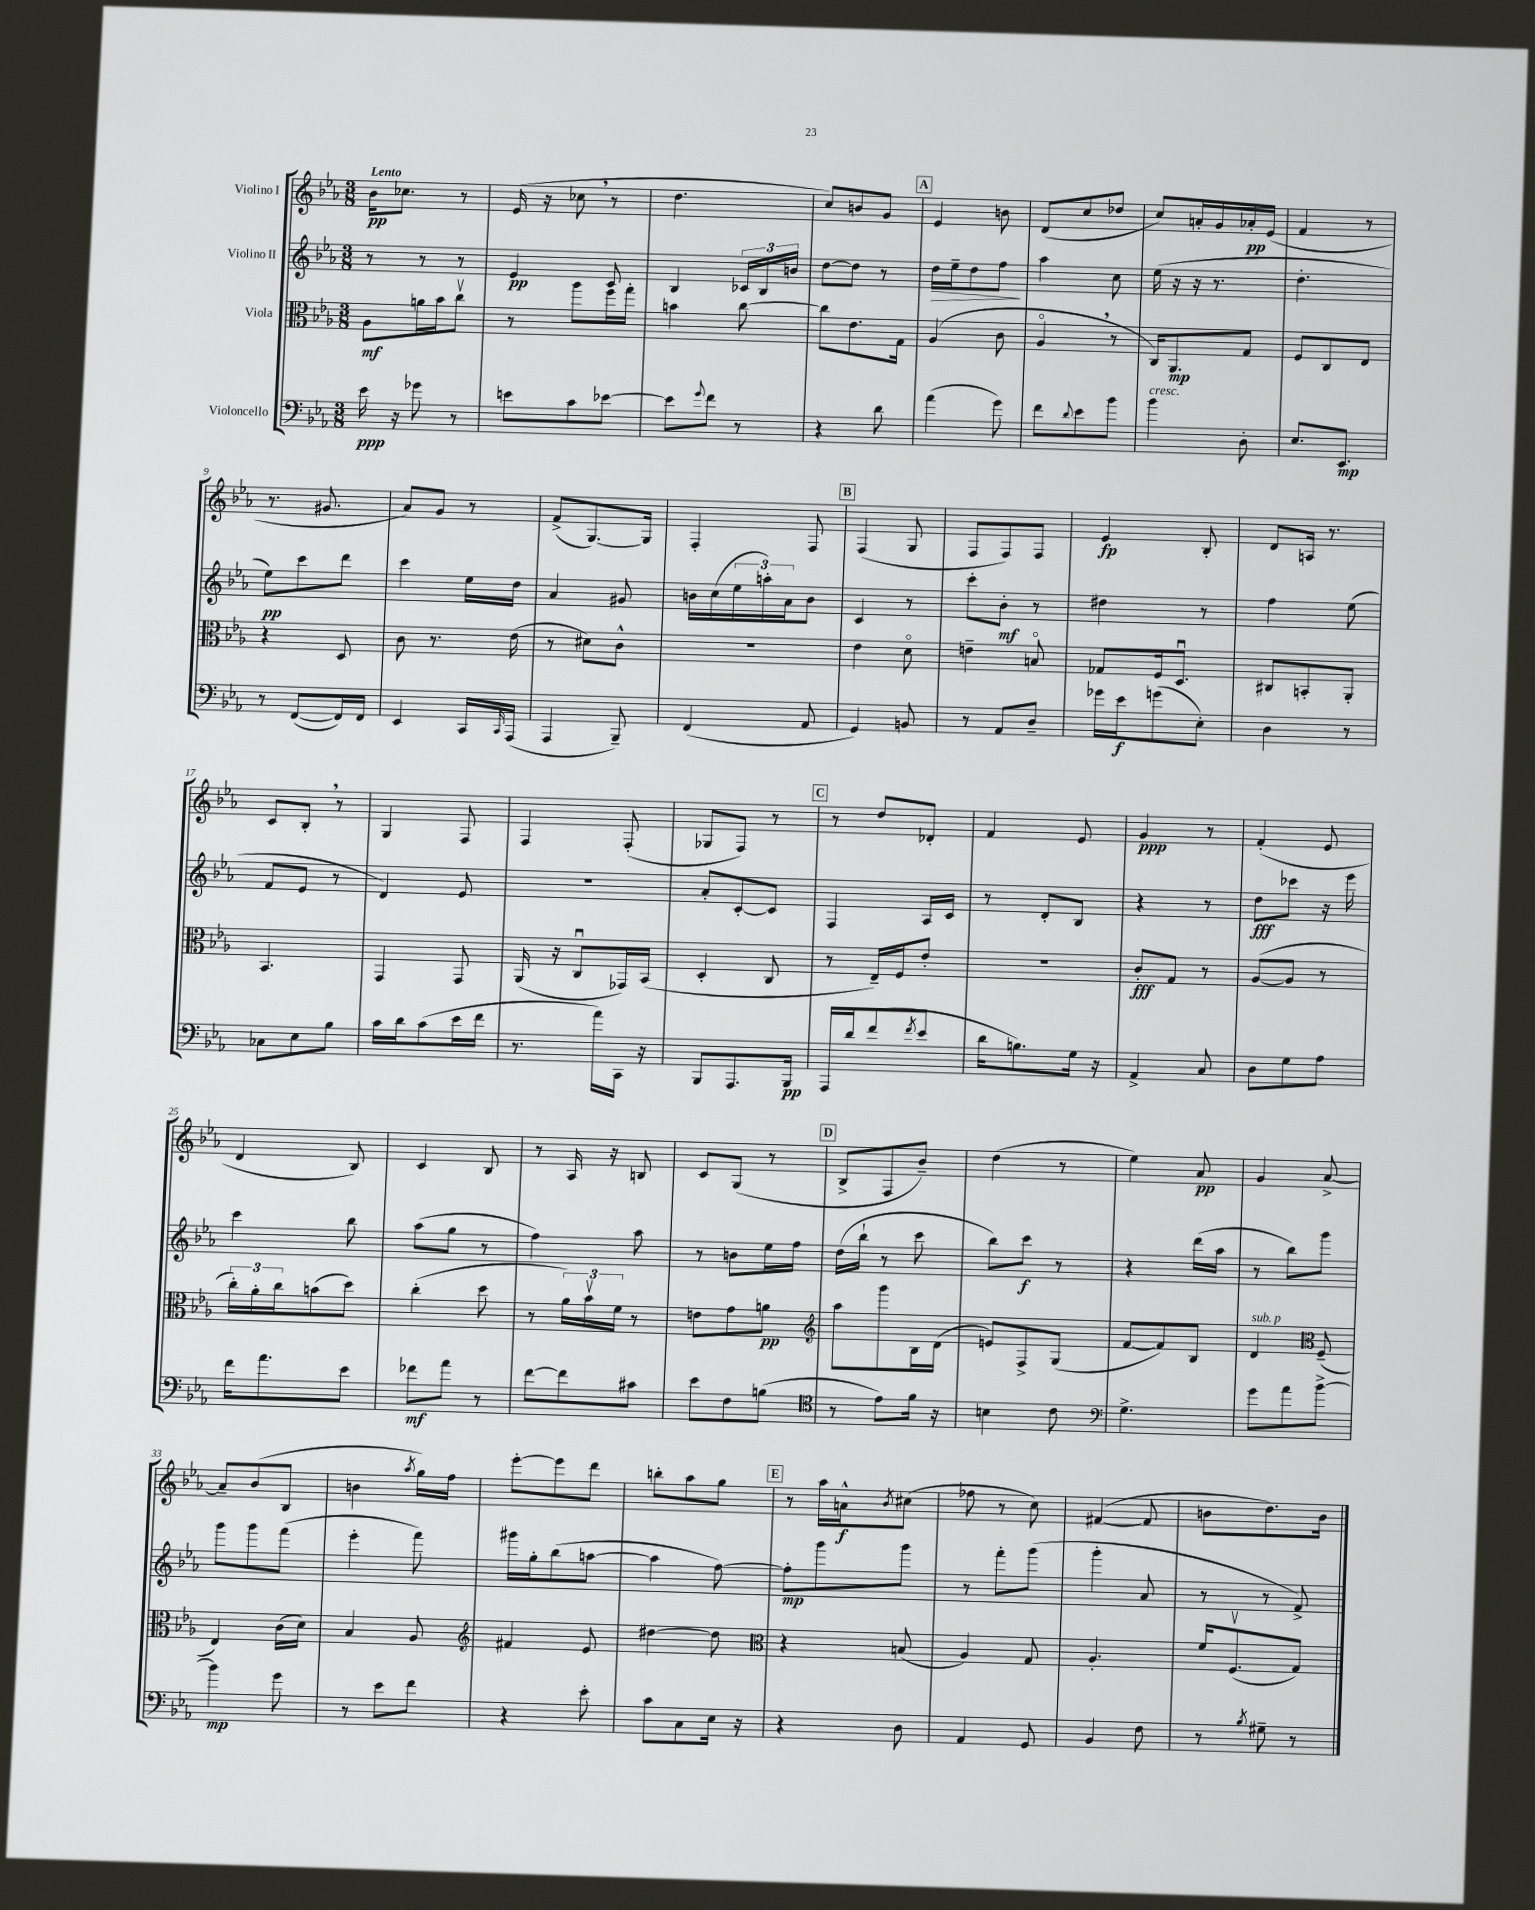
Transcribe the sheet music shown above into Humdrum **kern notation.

**kern	**dynam	**kern	**dynam	**kern	**dynam	**kern	**dynam
*part4	*part4	*part3	*part3	*part2	*part2	*part1	*part1
*staff4	*staff4	*staff3	*staff3	*staff2	*staff2	*staff1	*staff1
*I"Violoncello	*	*I"Viola	*	*I"Violino II	*	*I"Violino I	*
*clefF4	*	*clefC3	*	*clefG2	*	*clefG2	*
*k[b-e-a-]	*	*k[b-e-a-]	*	*k[b-e-a-]	*	*k[b-e-a-]	*
*M3/8	*	*M3/8	*	*M3/8	*	*M3/8	*
=1	=1	=1	=1	=1	=1	=1	=1
!	!	!	!	!	!	!LO:TX:a:B:t=Lento	!
16e-\	ppp	8A-\L	mf	8r	.	16b-\KL	pp
16r	.	.	.	.	.	8.cc-X\J	.
8g-X\	.	16an\L	.	8r	.	.	.
.	.	16b-\J	.	.	.	.	.
8r	.	8ccv\J	.	8r	.	8r	.
=2	=2	=2	=2	=2	=2	=2	=2
8en\L	.	8r	.	4e-/	pp	(16e-/	.
.	.	.	.	.	.	16r	.
8c\	.	8aa-\L	.	.	.	8cc-X,\	.
[8e-X\J	.	16ff\L	.	8c/	.	8r	.
.	.	16gg'\JJ	.	.	.	.	.
=3	=3	=3	=3	=3	=3	=3	=3
8e-\L]	.	4bn\	.	4B-/	.	4.dd\	.
8qqg/	.	.	.	.	.	.	.
8f\J	.	.	.	.	.	.	.
8r	.	[8cc\	.	24c-X/LL	.	.	.
.	.	.	.	24B-/	.	.	.
.	.	.	.	24bn/JJ	.	.	.
=4	=4	=4	=4	=4	=4	=4	=4
4r	.	8cc\L]	.	[8dd\L	.	8cc/L)	.
.	.	8.e-\	.	8dd\J]	.	8bn/	.
8d\	.	.	.	8r	.	8g/J	.
.	.	16G\Jk	.	.	.	.	.
!!LO:REH:place=s1:t=A
=5	=5	=5	=5	=5	=5	=5	=5
!	!	!	!	!	!LO:HP:b	!	!
(4a-\	.	(4A-/	.	16dd\LL	>	4e-/	.
.	.	.	.	16ee-~\J	.	.	.
.	.	.	.	8dd\	.	.	.
8g\)	.	8c\	.	8ff\J	.	8bn\	.
.	.	.	.	.	]	.	.
=6	=6	=6	=6	=6	=6	=6	=6
8f\L	.	4A-,/	.	4aa-\	.	(8d/L	.
8qqd/	.	.	.	.	.	.	.
8e-\	.	.	.	.	.	8cc/	.
8b-\J	.	8r	.	8cc\	.	8dd-X/J	.
=7	=7	=7	=7	=7	=7	=7	=7
!LO:TX:a:i:t=cresc.	!	!	!	!	!	!	!
4b-\	.	16C/KL)	.	(16ee-\	.	8cc/L)	.
.	.	8.AA-/	mp	16r	.	.	.
.	.	.	.	16r	.	16an'/L	.
.	.	.	.	8.r	.	16g/	.
8D'\	.	8G/J	.	.	.	16a-X'/	pp
.	.	.	.	.	.	(16e-/JJ	.
=8	=8	=8	=8	=8	=8	=8	=8
8.E-/L	.	8F/L	.	4.dd'\	.	4f/	.
.	.	8C/	.	.	.	.	.
8.EE-/J	mp	.	.	.	.	.	.
.	.	8E-/J	.	.	.	8r	.
!!LO:LB:g=z
=9	=9	=9	=9	=9	=9	=9	=9
8r	.	4r	.	8ee-\L)	pp	8.r	.
([8FF/L	.	.	.	8ccc\	.	.	.
.	.	.	.	.	.	8.g#X/	.
16FF/L])	.	8D/	.	8ddd\J	.	.	.
16FF/JJ	.	.	.	.	.	.	.
=10	=10	=10	=10	=10	=10	=10	=10
4EE-/	.	8c\	.	4ccc\	.	8a-/L)	.
.	.	8.r	.	.	.	8g/J	.
16CC/LL	.	.	.	16ee-\LL	.	8r	.
16qqCC/	.	.	.	.	.	.	.
(16AAA-/JJ	.	(16e-\	.	16dd\JJ	.	.	.
=11	=11	=11	=11	=11	=11	=11	=11
4AAA-/	.	8r	.	4a-/	.	(8f^/L	.
.	.	8d#X\L)	.	.	.	[8.G/)	.
8BBB-~/)	.	8c^^\J	.	8g#X/	.	.	.
.	.	.	.	.	.	16G/Jk]	.
=12	=12	=12	=12	=12	=12	=12	=12
(4FF/	.	4.r	.	16bn\LL	.	4F'/	.
.	.	.	.	(16cc\	.	.	.
.	.	.	.	24ee-\	.	.	.
.	.	.	.	24aan'\)	.	.	.
.	.	.	.	24a-\J	.	.	.
8AA-/	.	.	.	8b\J	.	8F/	.
!!LO:REH:place=s1:t=B
=13	=13	=13	=13	=13	=13	=13	=13
4GG/)	.	4e-\	.	4c/	.	(4F/	.
8BBn/	.	8d\	.	8r	.	8G/	.
=14	=14	=14	=14	=14	=14	=14	=14
8r	.	4en~\	.	8ccc'\L	.	8F/L	.
8AA-/L	.	.	.	8b-'\J	mf	8F/)	.
8D~/J	.	8Bn/	.	8r	.	8F/J	.
=15	=15	=15	=15	=15	=15	=15	=15
16g-X\LL	.	8G-X/L	.	4dd#X\	.	4e-/	fp
16e-\J	f	.	.	.	.	.	.
(8gn\	.	16F/k	.	.	.	.	.
.	.	8.Du/J	.	.	.	.	.
8E-'\J)	.	.	.	8r	.	8B-'/	.
=16	=16	=16	=16	=16	=16	=16	=16
4D\	.	8C#X/L	.	4ff\	.	8d/L	.
.	.	8BBn'/	.	.	.	16An/Jk	.
.	.	.	.	.	.	8.r	.
8r	.	8AA-'/J	.	(8ee-\	.	.	.
!!LO:LB:g=z
=17	=17	=17	=17	=17	=17	=17	=17
8C-X\L	.	4.BB-/	.	8f/L	.	8c/L	.
8E-\	.	.	.	8e-/J	.	8B-',/J	.
8B-\J	.	.	.	8r	.	8r	.
=18	=18	=18	=18	=18	=18	=18	=18
16c\LL	.	4GG/	.	4d/)	.	4G/	.
16d\J	.	.	.	.	.	.	.
(8c\	.	.	.	.	.	.	.
16e-\L	.	8GG/	.	8e-/	.	8F/	.
16f\JJ	.	.	.	.	.	.	.
=19	=19	=19	=19	=19	=19	=19	=19
8.r	.	(16AA-/	.	4.r	.	4F/	.
.	.	16r	.	.	.	.	.
.	.	8Cu/L	.	.	.	.	.
16a-\LL)	.	.	.	.	.	.	.
16CC\JJ	.	16GG-X/L)	.	.	.	(8F'/	.
16r	.	(16BB-/JJ	.	.	.	.	.
=20	=20	=20	=20	=20	=20	=20	=20
8BBB-/L	.	4D'/	.	8a-'/L	.	8G-X/L	.
8.AAA-/	.	.	.	[8c'/	.	8F/J)	.
.	.	8C/	.	8c/J]	.	8r	.
16BBB-/Jk	pp	.	.	.	.	.	.
!!LO:REH:place=s1:t=C
=21	=21	=21	=21	=21	=21	=21	=21
16AAA-/LL	.	8r	.	4F/	.	8r	.
16d/J	.	.	.	.	.	.	.
(8f/	.	16E-~/LL)	.	.	.	8dd/L	.
.	.	16F/J	.	.	.	.	.
8qf/	.	.	.	.	.	.	.
8e-/J	.	8e-'/J	.	16A-/LL	.	8d-X'/J	.
.	.	.	.	16c/JJ	.	.	.
=22	=22	=22	=22	=22	=22	=22	=22
16d\KL	.	4.r	.	8r	.	4f/	.
8.Bn\)	.	.	.	.	.	.	.
.	.	.	.	8d'/L	.	.	.
16G\Jk	.	.	.	8B-/J	.	8e-/	.
16r	.	.	.	.	.	.	.
=23	=23	=23	=23	=23	=23	=23	=23
4AA-^/	.	8c'/L	fff	4r	.	4g/	ppp
.	.	8G/J	.	.	.	.	.
8C/	.	8r	.	8r	.	8r	.
=24	=24	=24	=24	=24	=24	=24	=24
8D\L	.	([8A-/L	.	8dd\L	fff	(4f'/	.
8G\	.	8A-/J]	.	8ccc-X\J	.	.	.
8A-\J	.	8r	.	16r	.	8e-/	.
.	.	.	.	16eee-\	.	.	.
!!LO:LB:g=z
=25	=25	=25	=25	=25	=25	=25	=25
16f\KL	.	24cc'\LL)	.	4ccc\	.	4d/	.
.	.	24a-'\	.	.	.	.	.
8.a-\	.	.	.	.	.	.	.
.	.	24cc\J	.	.	.	.	.
.	.	(8bn\	.	.	.	.	.
8e-\J	.	8dd\J)	.	8bb-\	.	8B-/)	.
=26	=26	=26	=26	=26	=26	=26	=26
8f-X\L	mf	(4cc'\	.	(8aa-\L	.	4c/	.
8a-\J	.	.	.	8gg\J	.	.	.
8r	.	8dd\	.	8r	.	8B-/	.
=27	=27	=27	=27	=27	=27	=27	=27
[8f\L	.	8r	.	4ff\)	.	8r	.
8f\]	.	24a-\LL)	.	.	.	16A-/	.
.	.	24b-v\	.	.	.	.	.
.	.	.	.	.	.	16r	.
.	.	24f\JJ	.	.	.	.	.
8c#X\J	.	8r	.	8aa-\	.	8Bn/	.
=28	=28	=28	=28	=28	=28	=28	=28
8e-\L	.	8en\L	.	8r	.	8c/L	.
8F\	.	8g\	.	8bn\L	.	(8G/J	.
(8Bn\J	.	8an\J	pp	16ee-\L	.	8r	.
.	.	.	.	16ff\JJ	.	.	.
!!LO:REH:place=s1:t=D
=29	=29	=29	=29	=29	=29	=29	=29
*clefC4	*	*clefG2	*	*	*	*	*
8r	.	8aa-\L	.	(16dd\LL	.	8B-^/L	.
.	.	.	.	16bb-`\JJ	.	.	.
8e-\L)	.	8ggg\	.	8r	.	8F/	.
16f\Jk	.	16B-\L	.	8ccc\	.	8b-~/J)	.
16r	.	(16d\JJ	.	.	.	.	.
=30	=30	=30	=30	=30	=30	=30	=30
4Bn\	.	8en/L)	.	8bb-\L)	.	(4dd\	.
.	.	8F^/	.	8ccc\J	f	.	.
8c\	.	(8G/J	.	8r	.	8r	.
=31	=31	=31	=31	=31	=31	=31	=31
*clefF4	*	*	*	*	*	*	*
4.G^\	.	[8f/L	.	4r	.	4ee-\)	.
.	.	8f/])	.	.	.	.	.
.	.	8B-/J	.	(16ddd\LL	.	8a-/	pp
.	.	.	.	16aa-\JJ	.	.	.
=32	=32	=32	=32	=32	=32	=32	=32
!	!	!LO:TX:a:i:t=sub. p	!	!	!	!	!
8g\L	.	4d/	.	8r	.	4g/	.
8a-\	.	.	.	8bb-\L)	.	.	.
*	*	*clefC3	*	*	*	*	*
[8b-^\J	.	(8F~/	.	8ggg\J	.	[8a-^/	.
!!LO:LB:g=z
=33	=33	=33	=33	=33	=33	=33	=33
4b-\]	mp	4E-/)	.	8ggg\L	.	8a-~/L]	.
.	.	.	.	8ggg\	.	(8b-/	.
8g\	.	(16c\LL	.	(8fff\J	.	8B-/J	.
.	.	16d\JJ)	.	.	.	.	.
=34	=34	=34	=34	=34	=34	=34	=34
8r	.	4B-/	.	4eee-'\	.	4bn\	.
8e-\L	.	.	.	.	.	.	.
.	.	.	.	.	.	8qaa-/	.
8f\J	.	8A-/	.	8fff\)	.	16gg\LL)	.
.	.	.	.	.	.	16ff\JJ	.
=35	=35	=35	=35	=35	=35	=35	=35
*	*	*clefG2	*	*	*	*	*
4r	.	4f#X/	.	16ggg#X\LL	.	[8eee-'\L	.
.	.	.	.	16gg'\J	.	.	.
.	.	.	.	(8bb-\	.	8eee-\]	.
8e-'\	.	8e-/	.	[8aan\J	.	8ddd\J	.
=36	=36	=36	=36	=36	=36	=36	=36
8c\L	.	[4dd#X\	.	4aa\]	.	8bbn'\L	.
8C\	.	.	.	.	.	8aa-\	.
16E-\Jk	.	8dd#\]	.	[8ff\)	.	8gg\J	.
16r	.	.	.	.	.	.	.
!!LO:REH:place=s1:t=E
=37	=37	=37	=37	=37	=37	=37	=37
*	*	*clefC3	*	*	*	*	*
4r	.	4r	.	8ff'\L]	mp	8r	.
.	.	.	.	8ggg\	.	16aa-\LL	.
.	.	.	.	.	.	16an^^\J	f
.	.	.	.	.	.	8qb-/	.
8D\	.	(8Bn/	.	8ggg\J	.	(8cc#X\J	.
=38	=38	=38	=38	=38	=38	=38	=38
4AA-/	.	4A-/)	.	8r	.	8ff-X\	.
.	.	.	.	8fff'\L	.	8r	.
8GG/	.	8G/	.	(8ggg\J	.	8cc\)	.
=39	=39	=39	=39	=39	=39	=39	=39
4BB-/	.	4.A-'/	.	4ggg'\	.	([4f#X/	.
8F\	.	.	.	8a-/	.	8f#/]	.
=40	=40	=40	=40	=40	=40	=40	=40
8r	.	16f/KL	.	8r	.	8bn\L	.
.	.	(8.Fv/	.	.	.	.	.
8qB-/	.	.	.	.	.	.	.
8G#X~\	.	.	.	8r	.	8.dd\)	.
8r	.	8G/J)	.	8f^/)	.	.	.
.	.	.	.	.	.	16b\Jk	.
==	==	==	==	==	==	==	==
*-	*-	*-	*-	*-	*-	*-	*-
